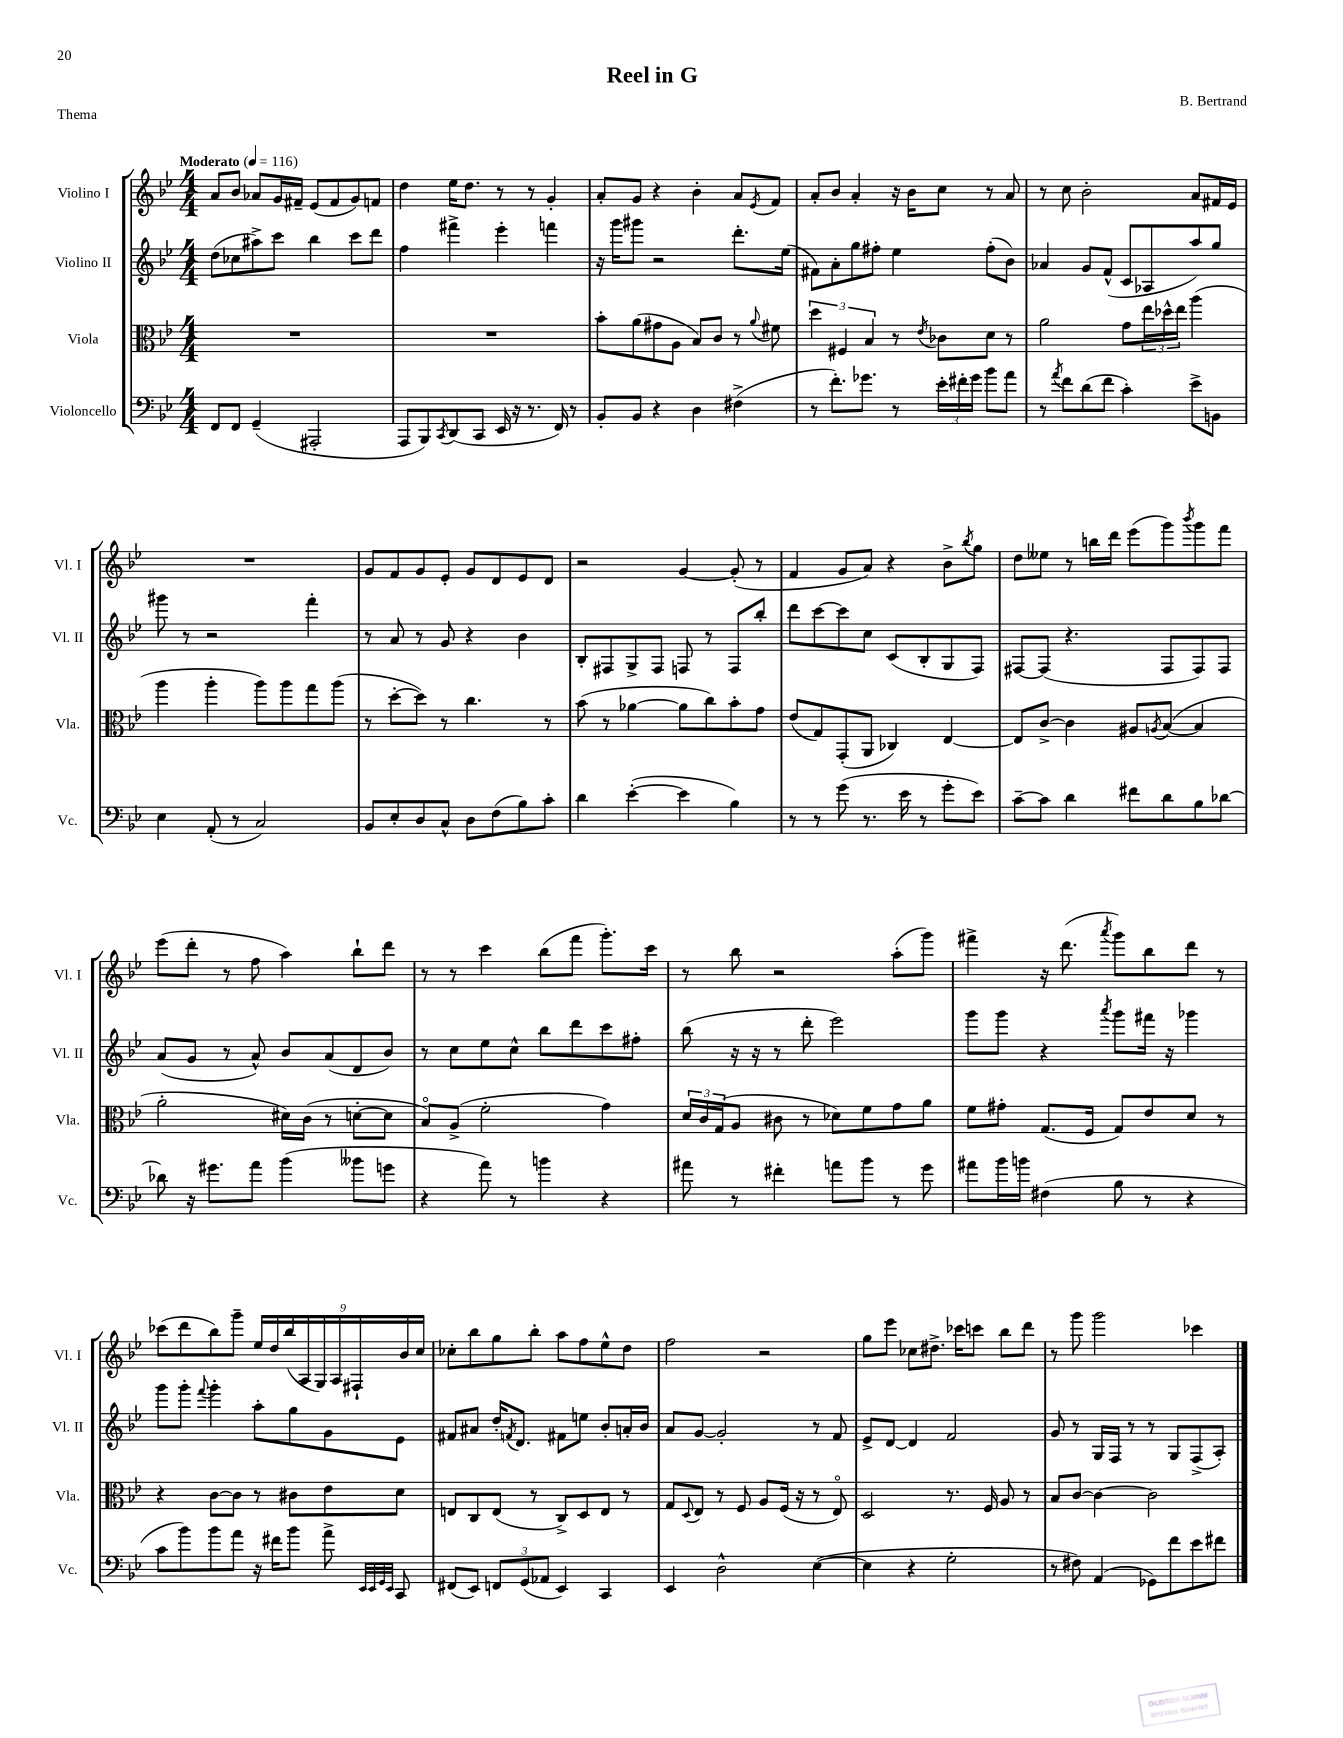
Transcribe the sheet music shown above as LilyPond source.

\header { title = "Reel in G" composer = "B. Bertrand" piece = "Thema" }
<<
\new StaffGroup <<
\new Staff = "s0" \with { instrumentName = "Violino I" shortInstrumentName = "Vl. I" } {
    \clef treble \key bes \major \numericTimeSignature \time 4/4 \tempo "Moderato" 4 = 116
    a'8 bes'8 aes'8 g'16 fis'16-- ees'8( fis'8 g'8) f'8 |
    d''4 ees''16 d''8. r8 r8 g'4-. |
    a'8-. g'8 r4 bes'4-. a'8 \acciaccatura { ees'8 } f'8 |
    a'8-. bes'8 a'4-. r16 bes'16 c''8 r8 a'8 |
    r8 c''8 bes'2-. a'8 fis'16 ees'16 |
    R1 |
    g'8 f'8 g'8 ees'8-. g'8 d'8 ees'8 d'8 |
    r2 g'4~ g'8-.( r8 |
    f'4 g'8 a'8) r4 bes'8-> \acciaccatura { bes''8 } g''8 |
    d''8 eeses''8 r8 b''16 d'''16 ees'''8( g'''8) \acciaccatura { bes'''8 } g'''8 f'''8 |
    ees'''8( d'''8-. r8 f''8 a''4) bes''8-! d'''8 |
    r8 r8 c'''4 bes''8( f'''8 g'''8.-.) c'''16 |
    r8 bes''8 r2 a''8-.( g'''8) |
    fis'''4-> r16 d'''8.( \acciaccatura { a'''8 } g'''8) bes''8 d'''8 r8 |
    ces'''8( d'''8 bes''8) g'''8-- \tuplet 9/8 { ees''16 d''16 bes''16( a16 g16) a16 fis16-! bes'16 c''16 } |
    ces''8-. bes''8 g''8 bes''8-. a''8 f''8 ees''8-^ d''8 |
    f''2 r2 |
    g''8 ees'''8 ces''8 dis''8.-> ces'''16 c'''8 bes''8 d'''8 |
    r8 g'''8 g'''2 ces'''4 \bar "|." |
}
\new Staff = "s1" \with { instrumentName = "Violino II" shortInstrumentName = "Vl. II" } {
    \clef treble \key bes \major \numericTimeSignature \time 4/4
    d''8( ces''8 ais''8->) c'''8 bes''4 c'''8 d'''8 |
    f''4 fis'''4-> ees'''4-. f'''4 |
    r16 g'''16 gis'''8 r2 d'''8.-. ees''16( |
    fis'8) a'8-. g''8 fis''8-. ees''4 fis''8-.( bes'8) |
    aes'4 g'8 f'8-^( c'8 aes8 a''8) g''8 |
    gis'''8 r8 r2 f'''4-. |
    r8 a'8 r8 g'8 r4 bes'4 |
    bes8-. fis8 g8-> fis8 f8 r8 f8 bes''8-. |
    d'''8 c'''8~ c'''8 c''8 c'8( bes8-. g8 f8) |
    fis8~ fis8( r4. fis8 fis8) fis8 |
    a'8( g'8 r8 a'8-^) bes'8 a'8( d'8 bes'8) |
    r8 c''8 ees''8 c''8-^ bes''8 d'''8 c'''8 fis''8-. |
    bes''8( r16 r16 r8 d'''8-. ees'''2) |
    g'''8 g'''8 r4 \acciaccatura { a'''8 } g'''8 fis'''16 r16 ges'''4 |
    g'''8 g'''8-. \appoggiatura { f'''8 } g'''4-. a''8-. g''8 g'8 ees'8 |
    fis'8 ais'8 d''16-. \acciaccatura { f'8 } d'8. fis'8 e''8 bes'8-. a'16-. bes'16 |
    a'8 g'8~ g'2-. r8 f'8 |
    ees'8-> d'8~ d'4 f'2 |
    g'8 r8 g16 f16 r8 r8 g8 f8->( a8-.) \bar "|." |
}
\new Staff = "s2" \with { instrumentName = "Viola" shortInstrumentName = "Vla." } {
    \clef alto \key bes \major \numericTimeSignature \time 4/4
    R1 |
    R1 |
    bes'8-. a'8( gis'8 a8 bes8) c'8 r8 \appoggiatura { a'8 } fis'8 |
    \tuplet 3/2 { d''4 fis4 bes4 } r8 \acciaccatura { ees'8 } ces'8 d'8 r8 |
    a'2 g'8 \tuplet 3/2 { ees''16 des''16-^ ees''16 } a''4( |
    a''4 a''4-. a''8) a''8 g''8 a''8( |
    r8 d''8~-. d''8) r8 c''4. r8 |
    bes'8( r8 aes'4~ aes'8 c''8) bes'8-. g'8 |
    ees'8( g8) g,8-.( a,8 ces4) ees4~ |
    ees8 c'8~-> c'4 ais8 \acciaccatura { a8 } bes8~( bes4 |
    a'2-. dis'16) c'16( r8 d'8~-. d'8 |
    bes8\flageolet) a8->( f'2-. g'4) |
    \tuplet 3/2 { d'16 c'16 g16( } a8 cis'8 r8 des'8) f'8 g'8 a'8 |
    f'8 gis'8-. g8.( f16 g8) ees'8 d'8 r8 |
    r4 c'8~ c'8 r8 cis'8 ees'8 d'8 |
    e8 c8 e8( r8 c8->) d8 e8 r8 |
    g8 \appoggiatura { d8 } ees8 r8 f8 a8 f16( r16 r8 ees8\flageolet) |
    d2 r8. f16 a8 r8 |
    bes8 c'8~ c'4~ c'2 \bar "|." |
}
\new Staff = "s3" \with { instrumentName = "Violoncello" shortInstrumentName = "Vc." } {
    \clef bass \key bes \major \numericTimeSignature \time 4/4
    f,8 f,8 g,4--( ais,,2-. |
    a,,8 bes,,8) \acciaccatura { c,8 } d,8( c,8 ees,16 r16 r8. f,16) r8 |
    bes,8-. bes,8 r4 d4 fis4->( |
    r8 f'8.-.) ges'8. r8 \tuplet 3/2 { ees'16-. fis'16-. ges'16 } bes'8 a'8 |
    r8 \acciaccatura { a'8 } f'8 d'8( f'8 c'4-.) ees'8-> b,8 |
    ees4 a,8-.( r8 c2) |
    bes,8 ees8-. d8 c8-^ d8 f8( bes8) c'8-. |
    d'4 ees'4~-.( ees'4 bes4) |
    r8 r8 g'8( r8. ees'16 r8 g'8-. ees'8) |
    c'8~-- c'8 d'4 fis'8 d'8 bes8 des'8~ |
    des'8 r16 gis'8. a'8 bes'4( beses'8 g'8 |
    r4 a'8) r8 b'4 r4 |
    ais'8 r8 fis'4-. a'8 bes'8 r8 g'8 |
    ais'8 bes'16 b'16 fis4( bes8 r8 r4 |
    c'8 bes'8) bes'8 a'8 r16 fis'16 bes'8 a'8-> \grace { ees,32 ees,32 g,32 ees,32 } c,8 |
    fis,8( ees,8) \tuplet 3/2 { f,8 g,8( aes,8 } ees,4) c,4 |
    ees,4 d2-^ ees4~( |
    ees4 r4 g2-. |
    r8 fis8) a,4( ges,8) f'8 ees'8 fis'8 \bar "|." |
}
>>
>>
\layout { \context { \Score \remove "Bar_number_engraver" } }
